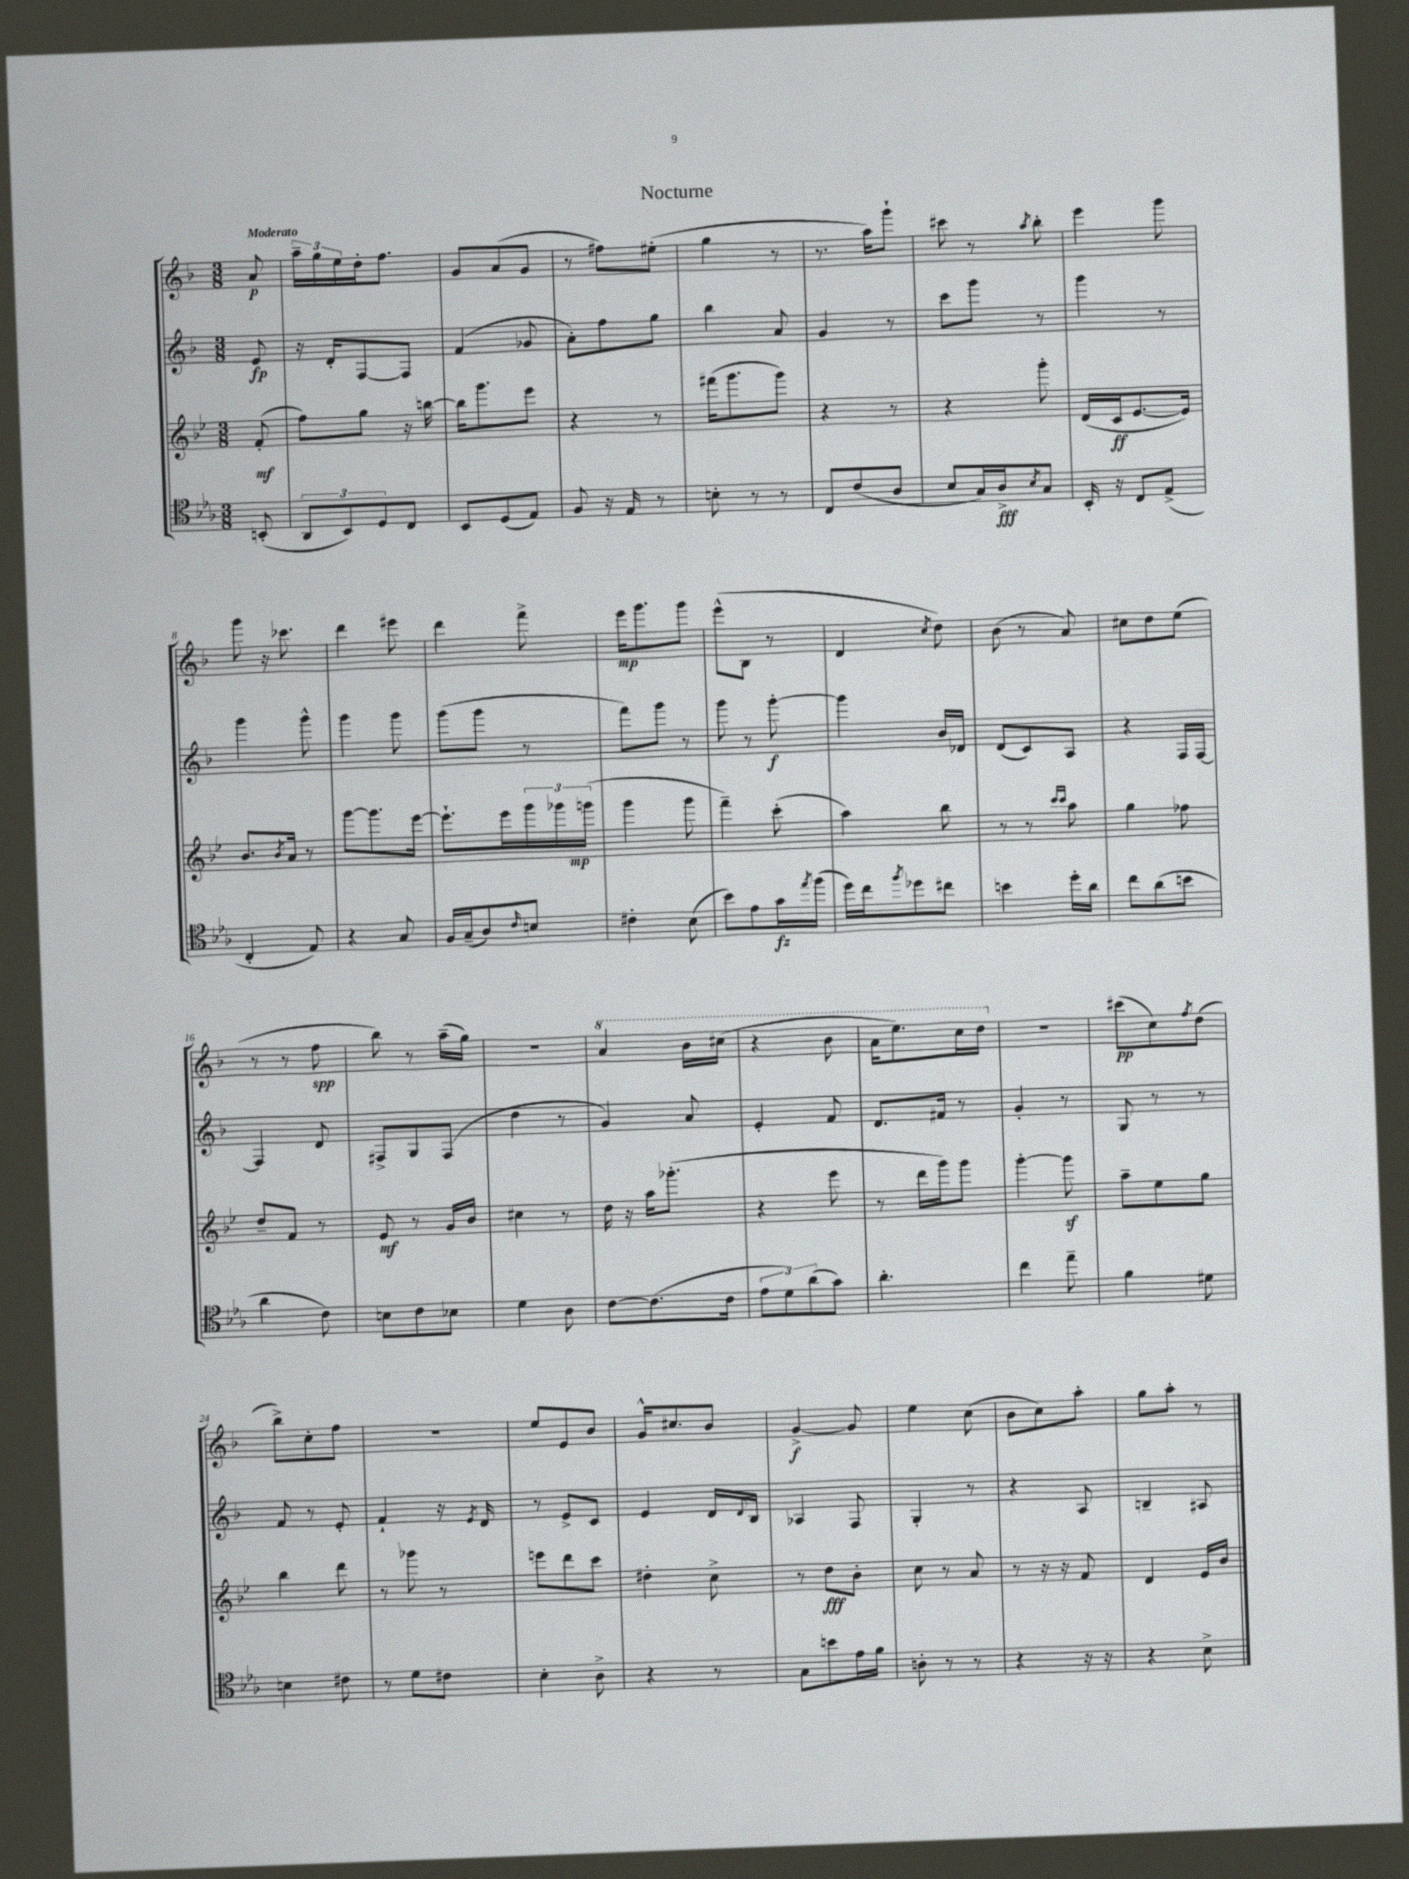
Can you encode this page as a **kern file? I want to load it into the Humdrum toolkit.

**kern	**dynam	**kern	**dynam	**kern	**dynam	**kern	**dynam
*part4	*part4	*part3	*part3	*part2	*part2	*part1	*part1
*staff4	*staff4	*staff3	*staff3	*staff2	*staff2	*staff1	*staff1
*clefC4	*	*clefG2	*	*clefG2	*	*clefG2	*
*k[b-e-a-]	*	*k[b-e-]	*	*k[b-]	*	*k[b-]	*
*M3/8	*	*M3/8	*	*M3/8	*	*M3/8	*
=	=	=	=	=	=	=	=
!	!	!	!	!	!	!LO:TX:a:B:t=Moderato	!
(8BBn'/	.	(8f'/	mf	8e/	fp	8a/	p
=1	=1	=1	=1	=1	=1	=1	=1
12AA-/L	.	8ff\L)	.	16r	.	24aa~\LL	.
.	.	.	.	.	.	24gg\	.
.	.	.	.	16d'/KL	.	.	.
12BB-/)	.	.	.	.	.	24ee\	.
.	.	8gg\J	.	[8F/	.	16dd'\J	.
12D/	.	.	.	.	.	.	.
.	.	.	.	.	.	8.ff\J	.
8C/J	.	16r	.	8F/J]	.	.	.
.	.	[16bbn\	.	.	.	.	.
=2	=2	=2	=2	=2	=2	=2	=2
8BB-/L	.	16bb\KL]	.	(4f/	.	8g/L	.
.	.	8.ggg\	.	.	.	.	.
(8D/	.	.	.	.	.	(8a/	.
8E-/J)	.	8eee-\J	.	8g-X/	.	8g/J	.
=3	=3	=3	=3	=3	=3	=3	=3
8F/	.	4r	.	8a'\L)	.	8r	.
16r	.	.	.	8ff\	.	8ff#X\L)	.
16E-/	.	.	.	.	.	.	.
8r	.	8r	.	8gg\J	.	(8ee#X'\J	.
=4	=4	=4	=4	=4	=4	=4	=4
8Bn'\	.	(16fff#X\KL	.	4bb-\	.	4gg\	.
.	.	8.ggg\	.	.	.	.	.
8r	.	.	.	.	.	.	.
8r	.	8ggg\J)	.	8a/	.	8r	.
=5	=5	=5	=5	=5	=5	=5	=5
8C/L	.	4r	.	4g/	.	8.r	.
(8c/	.	.	.	.	.	.	.
.	.	.	.	.	.	16aa\KL)	.
8A-/J	.	8r	.	8r	.	8ggg`\J	.
=6	=6	=6	=6	=6	=6	=6	=6
8B-/L	.	4r	.	8ccc\L	.	8ccc#X\	.
16G/L)	.	.	.	8ggg\J	.	8r	.
16A-^/J	fff	.	.	.	.	.	.
8qB-/	.	.	.	.	.	8qaa/	.
8G/J	.	8ggg'\	.	8r	.	8bb-'\	.
=7	=7	=7	=7	=7	=7	=7	=7
16BB-'/	.	(16d/LL	.	4ggg\	.	4eee\	.
16r	.	16c/J	ff	.	.	.	.
8C/L	.	[8.e-/	.	.	.	.	.
(8E-^/J	.	.	.	8r	.	8ggg\	.
.	.	16e-/Jk])	.	.	.	.	.
!!LO:LB:g=z
=8	=8	=8	=8	=8	=8	=8	=8
4C'/	.	8.b-/L	.	4ggg\	.	8ggg\	.
.	.	.	.	.	.	16r	.
.	.	8qb-/	.	.	.	.	.
.	.	16a/Jk	.	.	.	8.ccc-X\	.
8E-/)	.	8r	.	8ggg^^\	.	.	.
=9	=9	=9	=9	=9	=9	=9	=9
4r	.	[8ggg\L	.	4ggg\	.	4ddd\	.
.	.	8.ggg\]	.	.	.	.	.
8G/	.	.	.	8ggg\	.	8eee#X\	.
.	.	[16eee-\Jk	.	.	.	.	.
=10	=10	=10	=10	=10	=10	=10	=10
16F/LL	.	8.eee-`\L]	.	(8ggg\L	.	4ddd\	.
(16G~/J	.	.	.	.	.	.	.
8A-/)	.	.	.	8ggg\J	.	.	.
.	.	16eee-\L	.	.	.	.	.
16qqc/	.	.	.	.	.	.	.
8Bn/J	.	24ggg\	.	8r	.	8fff^\	.
.	.	24ggg-X\	.	.	.	.	.
.	.	(24gggn\JJ	mp	.	.	.	.
=11	=11	=11	=11	=11	=11	=11	=11
4c#X'\	.	4ggg\	.	8fff\L)	.	16eee\KL	mp
.	.	.	.	.	.	8.ggg\	.
.	.	.	.	8ggg\J	.	.	.
(8B-\	.	8ggg\	.	8r	.	8ggg\J	.
=12	=12	=12	=12	=12	=12	=12	=12
8b-\L)	.	4fff~\)	.	8ggg\	.	(8eee^^\L	.
8e-\	.	.	.	8r	.	8B-\J	.
16g\L	fz	(8ccc'\	.	[8ggg'\	f	8r	.
8qee-/	.	.	.	.	.	.	.
(16ff\JJ	.	.	.	.	.	.	.
=13	=13	=13	=13	=13	=13	=13	=13
16dd\LL)	.	4aa\)	.	4ggg\]	.	4d/	.
16cc\J	.	.	.	.	.	.	.
8qff/	.	.	.	.	.	.	.
8dd-X\	.	.	.	.	.	.	.
.	.	.	.	.	.	8qcc/	.
8cc#X\J	.	8bb-\	.	16b-/LL	.	8dd\)	.
.	.	.	.	16d-X/JJ	.	.	.
=14	=14	=14	=14	=14	=14	=14	=14
4bn\	.	8r	.	(8d/L	.	(8b-\	.
.	.	8r	.	8c/)	.	8r	.
.	.	16qqccc/LL	.	.	.	.	.
.	.	16qqccc/JJ	.	.	.	.	.
16dd'\LL	.	8aa\	.	8A/J	.	8a/)	.
16a-\JJ	.	.	.	.	.	.	.
=15	=15	=15	=15	=15	=15	=15	=15
8cc\L	.	4gg\	.	4r	.	8cc#X\L	.
(8a-\	.	.	.	.	.	8dd\	.
8bn\J	.	8ff-X\	.	16F/LL	.	(8ee\J	.
.	.	.	.	[16F/JJ	.	.	.
!!LO:LB:g=z
=16	=16	=16	=16	=16	=16	=16	=16
4a-\	.	8dd~/L	.	4F/]	.	8r	.
.	.	8f/J	.	.	.	8r	.
8c\)	.	8r	.	8d/	.	8ff\	spp
=17	=17	=17	=17	=17	=17	=17	=17
8Bn\L	.	8e-/	mf	8F#X^/L	.	8bb-\)	.
8c\	.	8r	.	8G/	.	8r	.
8B-X\J	.	16g/LL	.	(8F#/J	.	(16aa~\LL	.
.	.	16b-/JJ	.	.	.	16gg\JJ)	.
=18	=18	=18	=18	=18	=18	=18	=18
4d\	.	4cc#X\	.	4dd\	.	4.r	.
8A-\	.	8r	.	8r	.	.	.
=19	=19	=19	=19	=19	=19	=19	=19
*	*	*	*	*	*	*8va	*
[8c\L	.	16dd\	.	4g/)	.	4aa/	.
.	.	16r	.	.	.	.	.
(8.c\]	.	16aa\KL	.	.	.	.	.
.	.	(8.ggg-X'\J	.	.	.	.	.
.	.	.	.	8a/	.	16bb-\LL	.
16c\Jk	.	.	.	.	.	(16ccc#X\JJ	.
=20	=20	=20	=20	=20	=20	=20	=20
12e-\L	.	4r	.	4e'/	.	4r	.
12d\)	.	.	.	.	.	.	.
(12a-\	.	.	.	.	.	.	.
8g\J)	.	8eee-\	.	8f/	.	8bb-\	.
=21	=21	=21	=21	=21	=21	=21	=21
4.a-'\	.	8r	.	8.d/L	.	16aa\KL	.
.	.	.	.	.	.	8.eee\)	.
.	.	16ddd\LL	.	.	.	.	.
.	.	16ggg\J)	.	16f#X/Jk	.	.	.
.	.	8ggg\J	.	8r	.	16ccc\L	.
.	.	.	.	.	.	16ddd\JJ	.
=22	=22	=22	=22	=22	=22	=22	=22
*	*	*	*	*	*	*X8va	*
4cc\	.	[4ggg'\	.	4g'/	.	4.r	.
8ee-~\	.	8gggz\]	.	8r	.	.	.
=23	=23	=23	=23	=23	=23	=23	=23
4f\	.	8aa~\L	.	8G/	.	(8ccc#X\L	pp
.	.	8ee-\	.	8r	.	8cc\)	.
.	.	.	.	.	.	8qff/	.
8d#X\	.	8gg\J	.	8r	.	(8dd\J	.
!!LO:LB:g=z
=24	=24	=24	=24	=24	=24	=24	=24
4Bn\	.	4bb-\	.	8f/	.	8bb-^\L)	.
.	.	.	.	8r	.	8cc'\	.
8c#X\	.	8ddd\	.	8e'/	.	8ff\J	.
=25	=25	=25	=25	=25	=25	=25	=25
8r	.	8r	.	4f`/	.	4.r	.
8d\L	.	8ggg-X\	.	.	.	.	.
8c#X\J	.	8r	.	16r	.	.	.
.	.	.	.	8qe/	.	.	.
.	.	.	.	16d/	.	.	.
=26	=26	=26	=26	=26	=26	=26	=26
4B-'\	.	8eeen\L	.	8r	.	8ee/L	.
.	.	8ddd\	.	8e^/L	.	8e/	.
8A-^\	.	8ccc\J	.	8c/J	.	8b-/J	.
=27	=27	=27	=27	=27	=27	=27	=27
4r	.	4dd#X'\	.	4e/	.	16g^^/KL	.
.	.	.	.	.	.	8.cc#X/	.
8r	.	8cc^\	.	16d/LL	.	8b-/J	.
.	.	.	.	8qqd/	.	.	.
.	.	.	.	16B-/JJ	.	.	.
=28	=28	=28	=28	=28	=28	=28	=28
8G\L	.	8r	.	4A-X/	.	[4g^/	f
8bn\	.	8dd\L	fff	.	.	.	.
16e-\L	.	8b-'\J	.	8F/	.	8g/]	.
16f\JJ	.	.	.	.	.	.	.
=29	=29	=29	=29	=29	=29	=29	=29
8An'\	.	8cc\	.	4G'/	.	4ee\	.
8r	.	8r	.	.	.	.	.
8r	.	8a/	.	8r	.	(8cc\	.
=30	=30	=30	=30	=30	=30	=30	=30
4r	.	8r	.	4r	.	8b-\L	.
.	.	16r	.	.	.	8cc\)	.
.	.	16r	.	.	.	.	.
16r	.	8f/	.	8A/	.	8aa'\J	.
16r	.	.	.	.	.	.	.
=31	=31	=31	=31	=31	=31	=31	=31
4r	.	4d/	.	4Bn~/	.	8gg\L	.
.	.	.	.	.	.	8aa'\J	.
8B-^\	.	16e-/LL	.	8A#X/	.	8r	.
.	.	16b-/JJ	.	.	.	.	.
==	==	==	==	==	==	==	==
*-	*-	*-	*-	*-	*-	*-	*-
